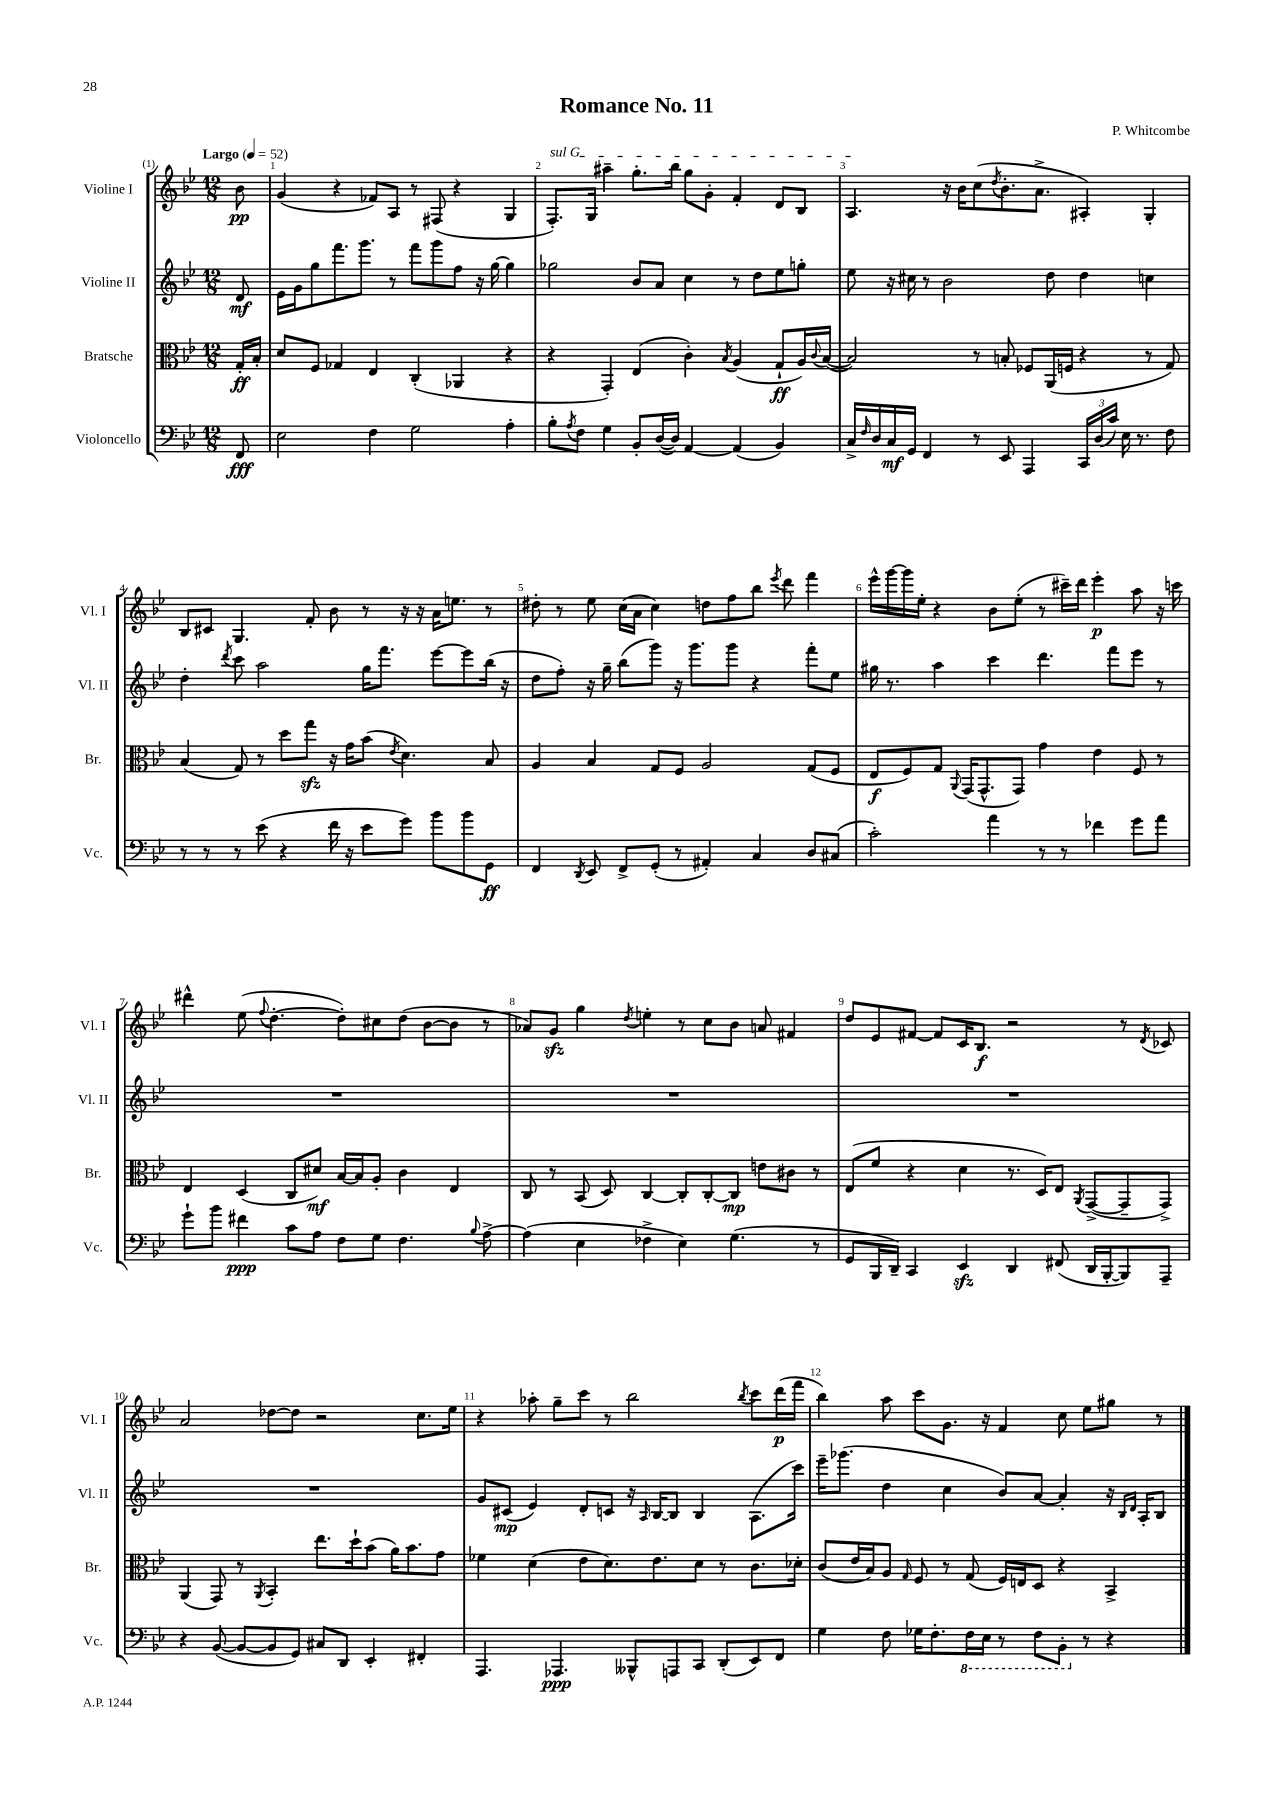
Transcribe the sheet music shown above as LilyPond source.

\header { title = "Romance No. 11" composer = "P. Whitcombe" }
<<
\new StaffGroup <<
\new Staff = "s0" \with { instrumentName = "Violine I" shortInstrumentName = "Vl. I" } {
    \clef treble \key bes \major \numericTimeSignature \time 12/8 \partial 8 \tempo "Largo" 4 = 52
    bes'8\pp |
    g'4( r4 fes'8) a8 r8 fis8( r4 g4 |
    \once \override TextSpanner.bound-details.left.text = \markup { \italic "sul G" } f8.-.\startTextSpan) g16 ais''4-- g''8.-. bes''16 g''8 g'8-. f'4-. d'8 bes8 |
    a4.\stopTextSpan r16 bes'16 c''8( \acciaccatura { d''8 } bes'8.-. a'8.-> ais4-.) g4-. |
    bes8 cis'8 g4. f'8-. bes'8 r8 r16 r16 a'16 e''8. r8 |
    dis''8-. r8 ees''8 c''16( a'16 c''4) d''8 f''8 bes''8 \acciaccatura { ees'''8 } d'''8 f'''4 |
    ees'''16-^ g'''16~ g'''16 ees''16-. r4 bes'8 ees''8-.( r8 cis'''16--) d'''16 ees'''4-.\p a''8 r16 c'''16 |
    dis'''4-^ ees''8( \appoggiatura { f''8 } d''4.~-. d''8-.) cis''8 d''8( bes'8~ bes'8 r8 |
    aes'8) g'8\sfz g''4 \acciaccatura { d''8 } e''4-. r8 c''8 bes'8 a'8 fis'4 |
    d''8 ees'8 fis'8~ fis'8 c'16 bes8.\f r2 r8 \acciaccatura { d'8 } ces'8 |
    a'2 des''8~ des''8 r2 c''8. ees''16 |
    r4 aes''8-. g''8-- c'''8 r8 bes''2 \acciaccatura { bes''8 } c'''8 d'''16\p( f'''16 |
    bes''4) a''8 c'''8 g'8. r16 f'4 c''8 ees''8 gis''8 r8 \bar "|." |
}
\new Staff = "s1" \with { instrumentName = "Violine II" shortInstrumentName = "Vl. II" } {
    \clef treble \key bes \major \numericTimeSignature \time 12/8 \partial 8
    d'8\mf |
    ees'16 g'16 g''8 f'''8. g'''8. r8 f'''8 g'''8 f''8 r16 g''16~ g''4 |
    ges''2 bes'8 a'8 c''4 r8 d''8 ees''8 g''8-. |
    ees''8 r16 cis''16 r8 bes'2 d''8 d''4 c''4 |
    d''4-. \acciaccatura { d'''8 } c'''8 a''2 g''16 f'''8. ees'''8~ ees'''8 bes''16( r16 |
    d''8 f''8-.) r16 g''16-- bes''8( g'''8) r16 g'''8. g'''8 r4 f'''8-. ees''8 |
    gis''16 r8. a''4 c'''4 d'''4. f'''8 ees'''8 r8 |
    R1. |
    R1. |
    R1. |
    R1. |
    g'8 cis'8\mp( ees'4) d'8-. c'8 r16 \grace { a16 } bes16~ bes8 bes4 a8.( c'''16) |
    ees'''16-- ges'''8.( d''4 c''4 bes'8) a'8~ a'4-. r16 \grace { bes16 d'16 } a16-. bes8 \bar "|." |
}
\new Staff = "s2" \with { instrumentName = "Bratsche" shortInstrumentName = "Br." } {
    \clef alto \key bes \major \numericTimeSignature \time 12/8 \partial 8
    g16-.\ff bes16-. |
    d'8 f8 ges4 ees4 c4-.( aes,4 r4 |
    r4 g,4-.) ees4( c'4-.) \acciaccatura { bes8 } a4( g8-!\ff a16) \appoggiatura { c'8 } bes16~( |
    bes2) r8 b8-. fes8 a,16( f16 r4 r8 g8) |
    bes4( g8) r8 d''8 g''8\sfz r16 g'16 bes'8( \acciaccatura { ees'8 } d'4.) bes8 |
    a4 bes4 g8 f8 a2 g8( f8 |
    ees8\f f8) g8 \appoggiatura { a,8 } g,16( g,8.-^ g,8) g'4 ees'4 f8 r8 |
    ees4 d4( c8 dis'8\mf) bes16~ bes16 a8-. c'4 ees4 |
    c8 r8 bes,8( d8) c4~ c8-. c8~-. c8\mp e'8 cis'8 r8 |
    ees8( f'8 r4 d'4 r8. d16) ees8 \acciaccatura { a,8 } g,8~->( g,8-- g,8->) |
    a,4( g,8) r8 \acciaccatura { a,8 } bes,4-. ees''8. d''16-! bes'8( a'16) bes'8. g'8 |
    fes'4 d'4( ees'8 d'8.) ees'8. d'8 r8 c'8. des'16-. |
    c'8( ees'16 bes16) a8 \grace { g16 } f8 r8 g8( f16) e16 d8 r4 bes,4-> \bar "|." |
}
\new Staff = "s3" \with { instrumentName = "Violoncello" shortInstrumentName = "Vc." } {
    \clef bass \key bes \major \numericTimeSignature \time 12/8 \partial 8
    f,8\fff |
    ees2 f4 g2 a4-. |
    bes8-. \acciaccatura { a8 } f8 g4 bes,8-. d16~( d16) a,4~ a,4( bes,4) |
    c16-> \grace { f16 } d16 c16\mf g,16 f,4 r8 ees,8 a,,4 \tuplet 3/2 { c,16 d16( c'16) } ees16 r8. f8 |
    r8 r8 r8 ees'8( r4 f'16 r16 ees'8 g'8) bes'8 bes'8 g,8\ff |
    f,4 \acciaccatura { d,8 } ees,8 f,8-> g,8-.( r8 ais,4-.) c4 d8 cis8( |
    c'2-.) a'4 r8 r8 fes'4 g'8 a'8 |
    g'8-! bes'8 fis'4\ppp c'8 a8 f8 g8 f4. \appoggiatura { bes8 } a8~-> |
    a4( ees4 fes4-> ees4) g4.( r8 |
    g,8 bes,,16 d,16--) c,4 ees,4\sfz d,4 fis,8( d,16 bes,,16~-. bes,,8) a,,8-- |
    r4 bes,8~( bes,8~ bes,8 g,8) cis8 d,8 ees,4-. fis,4-. |
    a,,4. aes,,4.\ppp beses,,8-^ a,,8 c,8 d,8-.( ees,8) f,8 |
    g4 f8 ges16 f8.-. \ottava #-1 f,16 ees,16 r8 f,8 bes,,8-. \ottava #0 r8 r4 \bar "|." |
}
>>
>>
\layout { \context { \Score \override BarNumber.break-visibility = ##(#f #t #t) barNumberVisibility = #all-bar-numbers-visible } }
